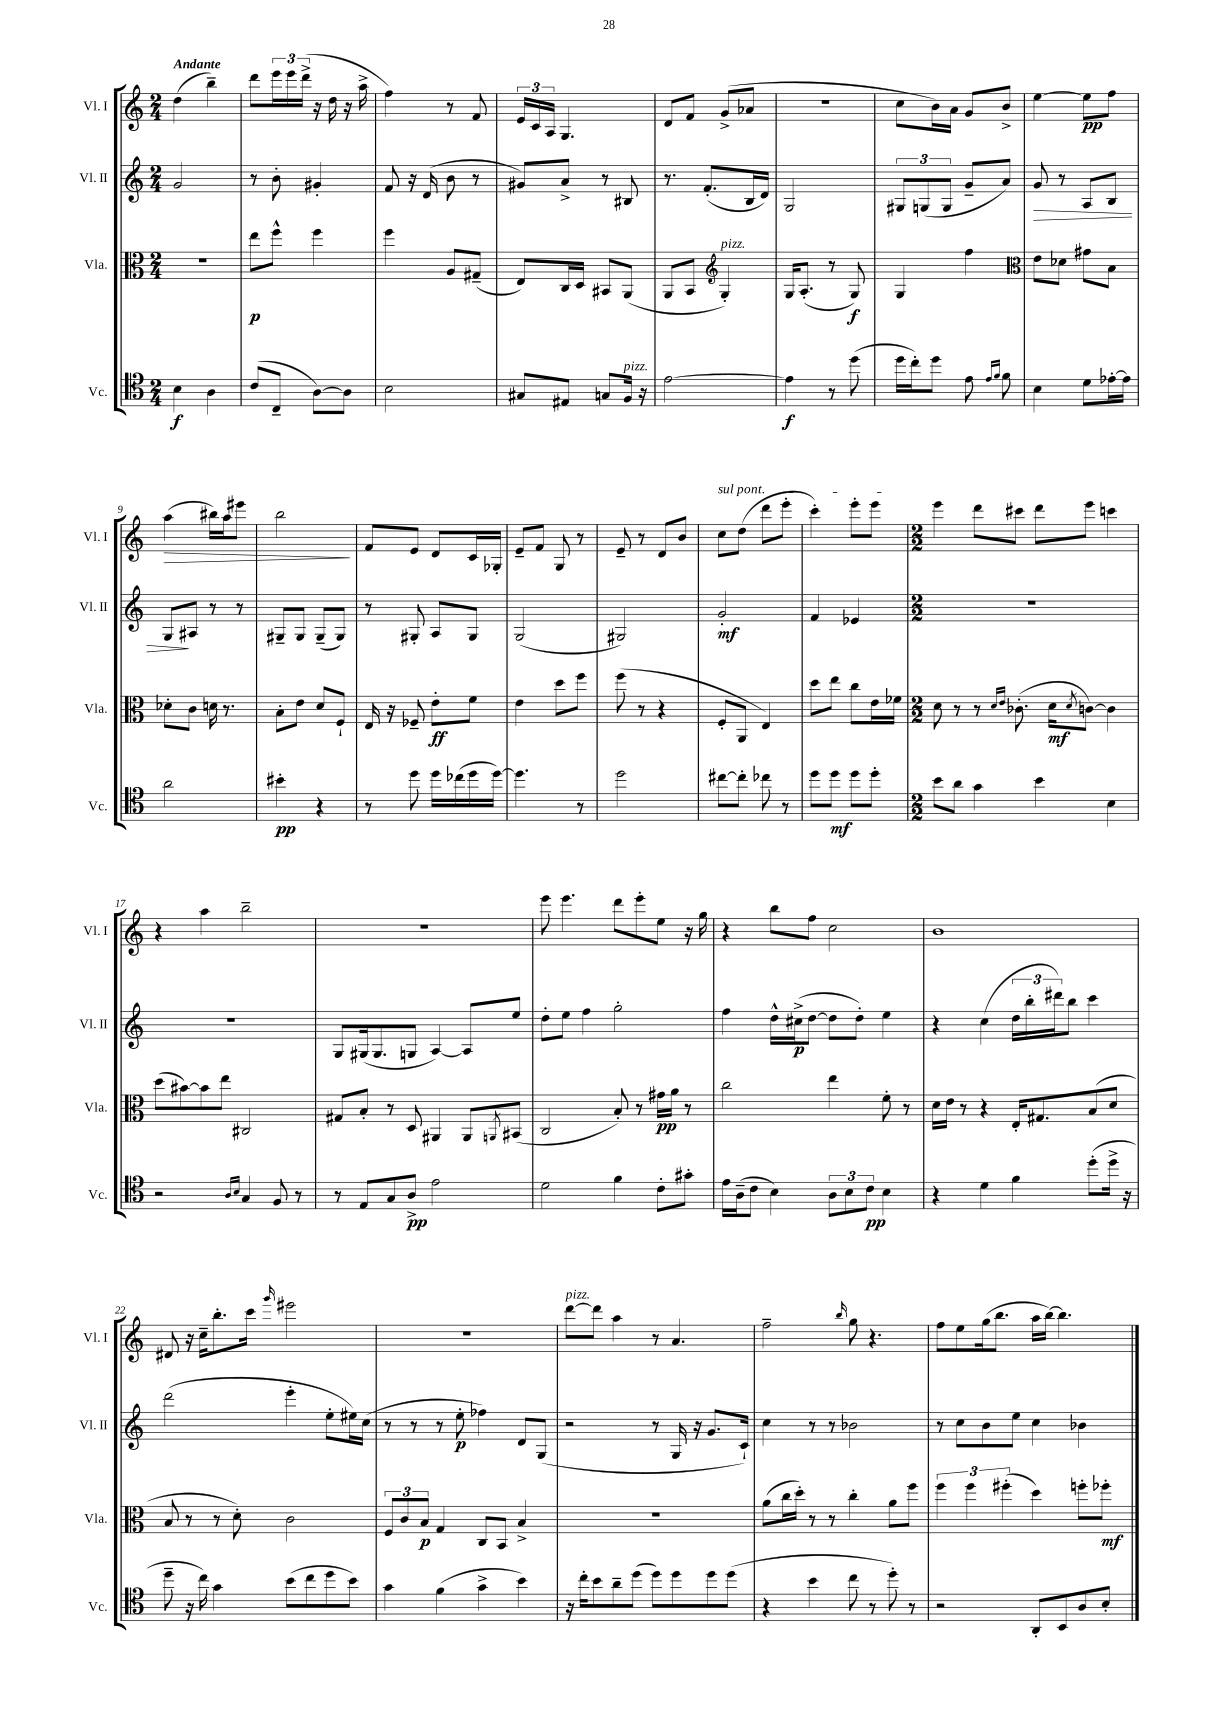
<<
\new StaffGroup <<
\new Staff = "s0" \with { instrumentName = "Vl. I" shortInstrumentName = "Vl. I" } {
    \clef treble \key c \major \numericTimeSignature \time 2/4 \tempo "Andante"
    d''4( b''4--) |
    d'''8 \tuplet 3/2 { e'''16 e'''16 d'''16->( } r16 d''16 r16 a''16-> |
    f''4) r8 f'8 |
    \tuplet 3/2 { e'16 c'16 a16 } g4. |
    d'8 f'8 g'8->( aes'8 |
    r2 |
    c''8 b'16) a'16 g'8 b'8-> |
    e''4~ e''8\pp f''8 |
    a''4\>( bis''16) a''16 eis'''8 |
    b''2\! |
    f'8 e'8 d'8 c'16 ges16-. |
    e'8-- f'8 g8 r8 |
    e'8-- r8 d'8 b'8 |
    \once \override TextSpanner.bound-details.left.text = \markup { \italic "sul pont." } c''8\startTextSpan d''8( d'''8 e'''8-. |
    c'''4-.) e'''8-. e'''8\stopTextSpan |
    \numericTimeSignature \time 2/2 e'''4 d'''8 cis'''8 d'''8 e'''8 c'''4 |
    r4 a''4 b''2-- |
    R1 |
    e'''8 e'''4. d'''8 e'''8-. e''8 r16 g''16 |
    r4 b''8 f''8 c''2 |
    b'1 |
    dis'8 r16 c''16-- b''8.-. c'''16 \grace { g'''16 } eis'''2 |
    R1 |
    d'''8~^\markup { \italic "pizz." } d'''8 a''4 r8 a'4. |
    f''2-- \grace { b''16 } g''8 r4. |
    f''8 e''8 g''16( b''8. a''16 b''16~) b''4. \bar "|." |
}
\new Staff = "s1" \with { instrumentName = "Vl. II" shortInstrumentName = "Vl. II" } {
    \clef treble \key c \major \numericTimeSignature \time 2/4
    g'2 |
    r8 b'8-. gis'4-. |
    f'8 r16 d'16( b'8 r8 |
    gis'8) a'8-> r8 bis8 |
    r8. f'8.-.( b16 d'16) |
    g2 |
    \tuplet 3/2 { gis8 g8( g8 } g'8-- a'8) |
    g'8\> r8 a8 b8 |
    g8\! ais8 r8 r8 |
    gis8-- gis8 gis8--( gis8) |
    r8 gis8-. a8 gis8 |
    g2( |
    gis2) |
    g'2-.\mf |
    f'4 ees'4 |
    \numericTimeSignature \time 2/2 R1 |
    R1 |
    g8 gis16( gis8. g8 a4~) a8 e''8 |
    d''8-. e''8 f''4 g''2-. |
    f''4 d''16-^ cis''16->\p( d''8~ d''8 d''8-.) e''4 |
    r4 c''4( \tuplet 3/2 { d''16 b''16-. dis'''16) } b''8 c'''4 |
    d'''2( e'''4-. e''8-. eis''16) c''16( |
    r8 r8 r8 e''8-.\p fes''4) d'8 g8( |
    r2 r8 g16 r16 g'8. c'16-!) |
    c''4 r8 r8 bes'2 |
    r8 c''8 b'8 e''8 c''4 bes'4 \bar "|." |
}
\new Staff = "s2" \with { instrumentName = "Vla." shortInstrumentName = "Vla." } {
    \clef alto \key c \major \numericTimeSignature \time 2/4
    R2 |
    e''8\p f''8-^ f''4 |
    f''4 a8 gis8--( |
    e8) c16 d16 bis,8 a,8( |
    a,8 b,8 \clef treble g4-.^\markup { \italic "pizz." }) |
    g16 a8.-.( r8 g8\f) |
    g4 f''4 |
    \clef alto e'8 des'8 gis'8 b8 |
    des'8-. c'8 d'16 r8. |
    b8-. e'8 d'8 f8-! |
    e16 r16 fes8-- e'8-.\ff f'8 |
    e'4 d''8 f''8 |
    f''8( r8 r4 |
    f8-. a,8 e4) |
    d''8 e''8 c''8 e'16 fes'16 |
    \numericTimeSignature \time 2/2 d'8 r8 r8 \grace { d'16 e'16 } ces'8.-.( d'16\mf \acciaccatura { d'8 } c'8~) c'4 |
    d''8( bis'8~) bis'8 e''8 cis2 |
    gis8 b8-. r8 d8 ais,4 ais,8 \acciaccatura { a,8 } bis,8( |
    c2 b8-.) r8 gis'16\pp a'16 r8 |
    c''2 e''4 f'8-. r8 |
    d'16 e'16 r8 r4 e16-. gis8. b8( d'8 |
    b8 r8 r8 d'8-.) c'2 |
    \tuplet 3/2 { f8 c'8 b8\p } g4 c8 b,8 b4-> |
    R1 |
    a'8( c''16 d''16-.) r8 r8 c''4-. a'8 f''8 |
    \tuplet 3/2 { f''4 f''4 fis''4-.( } d''4) f''8-. fes''8-.\mf \bar "|." |
}
\new Staff = "s3" \with { instrumentName = "Vc." shortInstrumentName = "Vc." } {
    \clef tenor \key c \major \numericTimeSignature \time 2/4
    b4\f a4 |
    c'8( c8-- a8~) a8 |
    b2 |
    gis8 eis8 g8 f16^\markup { \italic "pizz." } r16 |
    e'2~ |
    e'4\f r8 d''8( |
    d''16 c''16-.) d''8 e'8 \grace { e'16 f'16 } f'8 |
    b4 d'8 ees'16~-. ees'16 |
    a'2 |
    bis'4-.\pp r4 |
    r8 d''8 d''16 ces''16( d''16 d''16~) |
    d''4. r8 |
    d''2 |
    cis''8~ cis''8-. ces''8 r8 |
    d''8 d''8\mf d''8 d''8-. |
    \numericTimeSignature \time 2/2 b'8 a'8 g'4 b'4 b4 |
    r2 \grace { a16 b16 } g4 f8 r8 |
    r8 e8 g8 a8->\pp e'2 |
    d'2 f'4 c'8-. gis'8-. |
    e'16 a16--( c'8 b4) \tuplet 3/2 { a8 b8 c'8\pp } b4 |
    r4 d'4 f'4 d''8-.( d''16-> r16 |
    d''8-- r16 c''16) g'4 b'8( c''8 d''8 b'8) |
    g'4 f'4( g'4-> b'4) |
    r16 c''16-. b'8 a'8-- d''8( d''8) d''8 d''8 d''8( |
    r4 b'4 c''8 r8 d''8-.) r8 |
    r2 a,8-. b,8 a8 b8-. \bar "|." |
}
>>
>>
